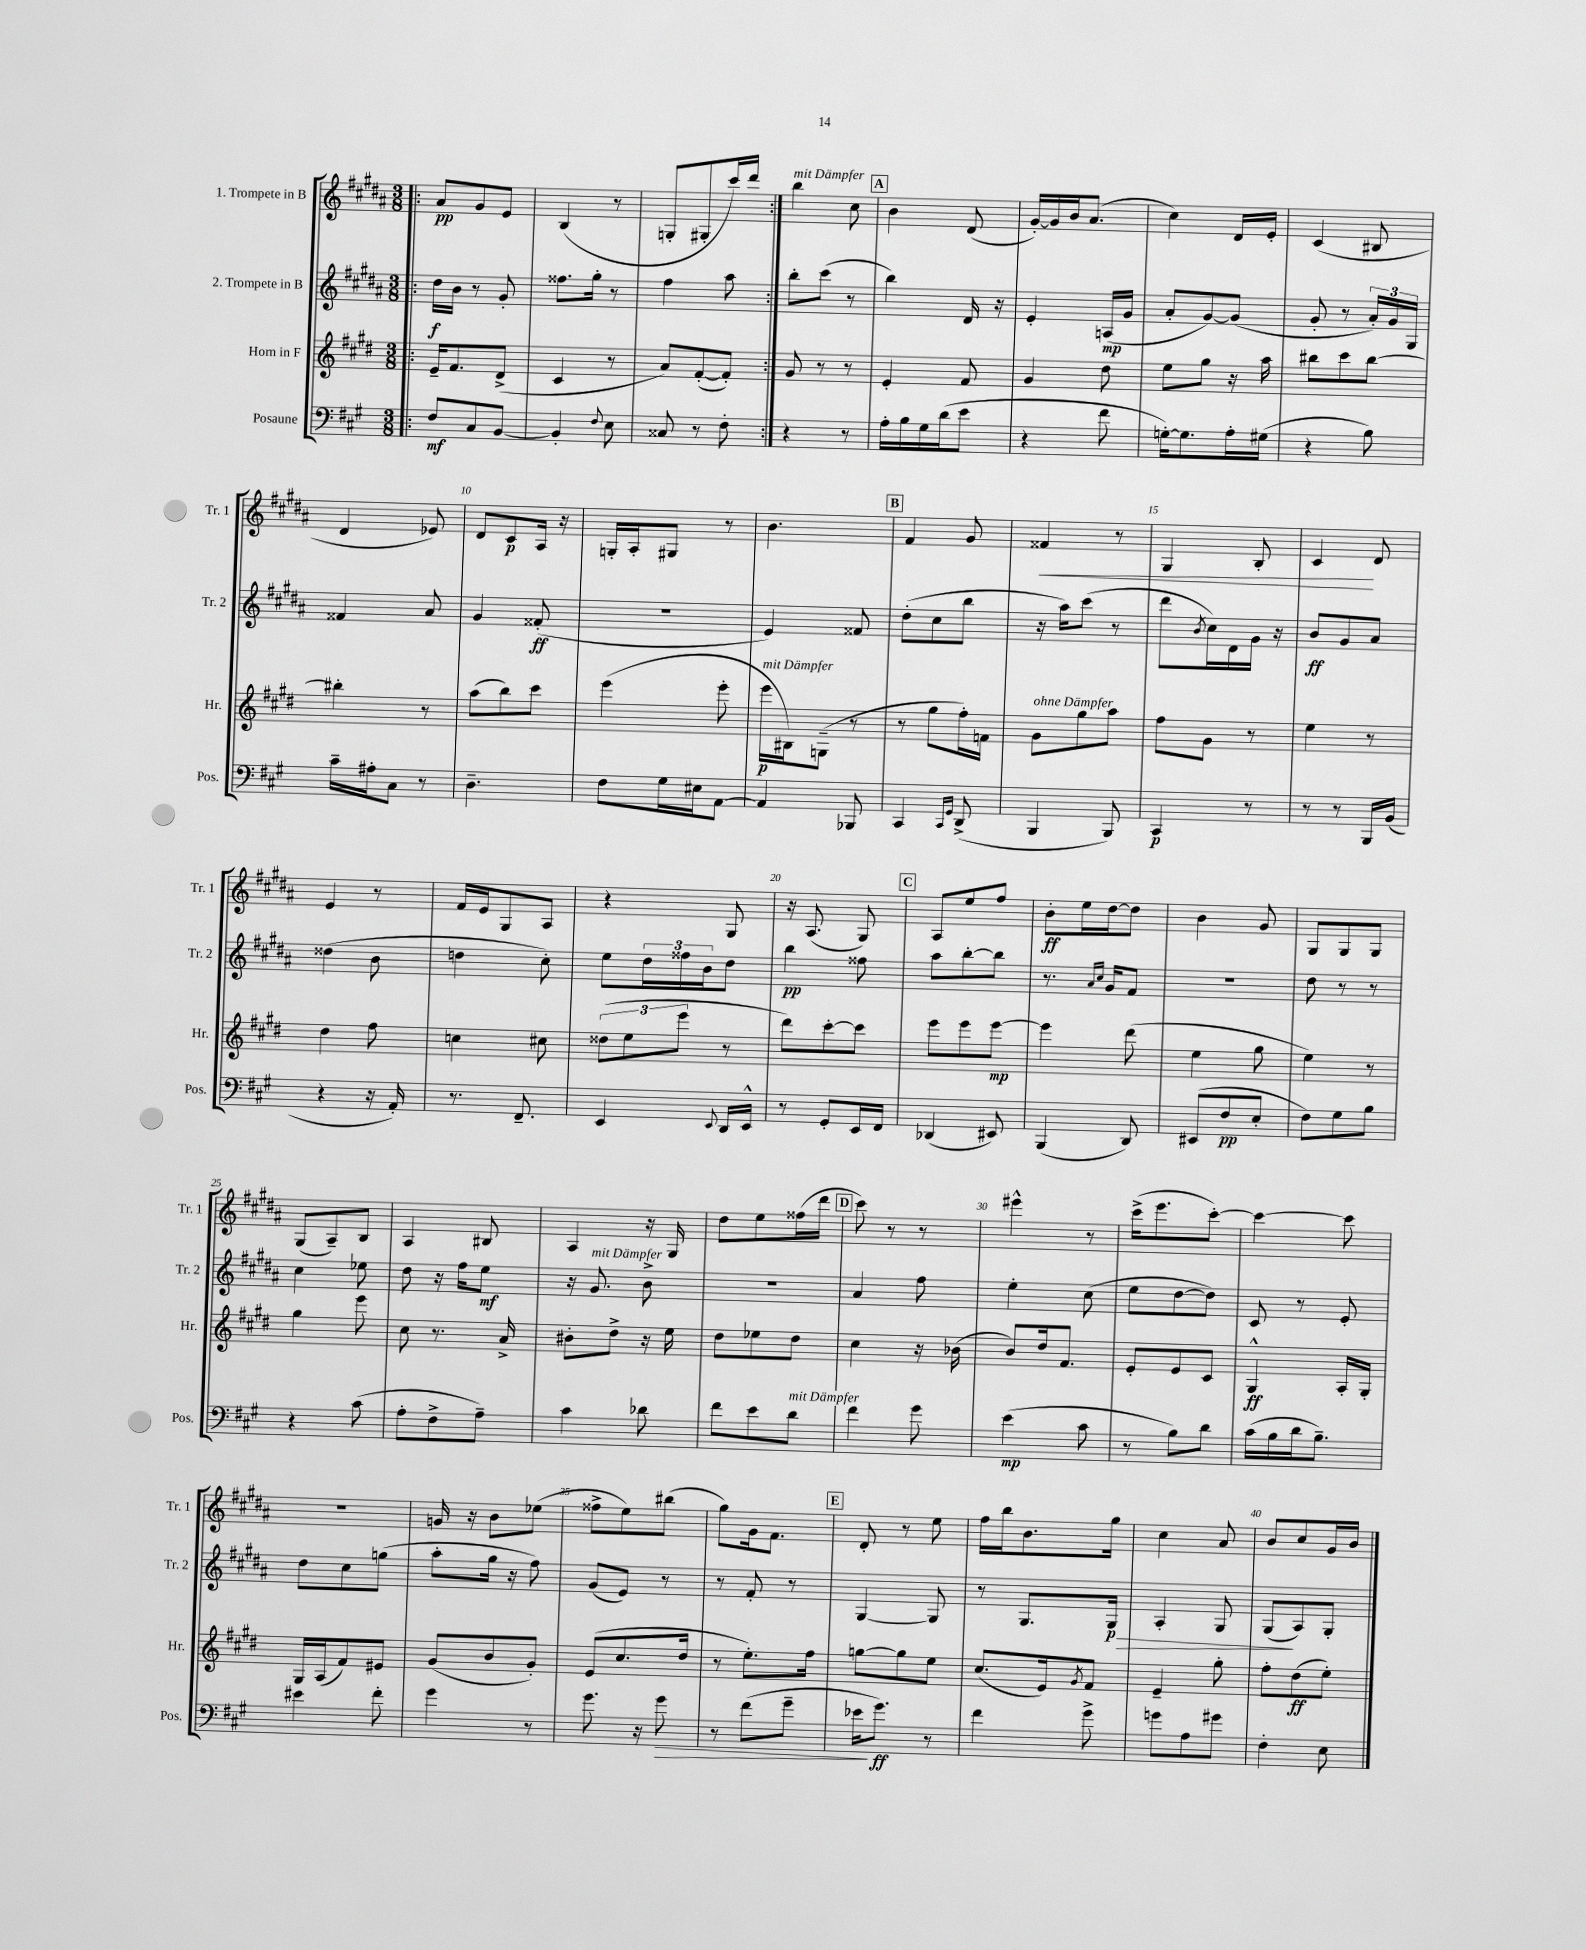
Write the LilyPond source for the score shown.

<<
\new StaffGroup <<
\new Staff = "s0" \with { instrumentName = "1. Trompete in B" shortInstrumentName = "Tr. 1" } {
    \clef treble \key b \major \numericTimeSignature \time 3/8
    \repeat volta 2 { \bar ".|:" ais'8\pp gis'8 e'8 |
    b4( r8 |
    g8-. gis8-. cis'''16) dis'''16 | }
    b''4^\markup { \italic "mit Dämpfer" } cis''8 |
    \mark \markup { \box "A" } b'4 dis'8( |
    gis'16~-.) gis'16 b'16 ais'8.( |
    cis''4) dis'16 e'16-. |
    cis'4( bis8 |
    dis'4 ees'8) |
    dis'8 cis'8\p ais16 r16 |
    g16-. ais16-. gis8 r8 |
    b'4. |
    \mark \markup { \box "B" } fis'4 gis'8 |
    fisis'4\< r8 |
    gis4 b8-. |
    cis'4\! dis'8 |
    e'4 r8 |
    fis'16 e'16 gis8 ais8 |
    r4 gis8 |
    r16 ais8.( gis8) |
    \mark \markup { \box "C" } ais8 e''8 fis''8 |
    b'8-.\ff e''16 dis''16~ dis''8 |
    b'4 gis'8 |
    gis8 gis8 gis8 |
    gis8( ais8--) b8 |
    ais4 bis8 |
    ais4 r16 gis16 |
    dis''8 e''8 fisis''16( dis'''16 |
    \mark \markup { \box "D" } cis'''8) r8 r8 |
    eis'''4-^ r8 |
    cis'''16->( e'''8. cis'''8~-.) |
    cis'''4~ cis'''8 |
    R4. |
    g'16 r16 b'8 ees''8( |
    fisis''8-> e''8) bis''8( |
    gis''8) gis'16 fis'8. |
    \mark \markup { \box "E" } dis'8-. r8 e''8 |
    fis''16 b''16 b'8. gis''16 |
    cis''4 ais'8 |
    b'8 cis''8 gis'16 b'16 \bar "|." |
}
\new Staff = "s1" \with { instrumentName = "2. Trompete in B" shortInstrumentName = "Tr. 2" } {
    \clef treble \key b \major \numericTimeSignature \time 3/8
    \repeat volta 2 { \bar ".|:" dis''16\f b'16 r8 gis'8-. |
    fisis''8. gis''16-. r8 |
    fis''4 ais''8 | }
    b''8-. cis'''8( r8 |
    \mark \markup { \box "A" } b''4) dis'16 r16 |
    e'4-. a16\mp( gis'16 |
    ais'8-. gis'8~) gis'8( |
    gis'8-. r8 \tuplet 3/2 { ais'16-.) gis'16 gis16 } |
    fisis'4 ais'8 |
    gis'4 fisis'8-.\ff( |
    R4. |
    e'4) fisis'8 |
    \mark \markup { \box "B" } dis''8-.( cis''8 b''8 |
    r16 ais''16) cis'''8( r8 |
    dis'''8 \acciaccatura { b'8 } cis''16) dis'16 gis'16 r16 |
    b'8\ff gis'8 ais'8 |
    disis''4( b'8 |
    d''4 cis''8-.) |
    e''8 \tuplet 3/2 { dis''16 fisis''16 b'16 } dis''8 |
    b''4\pp fisis''8 |
    \mark \markup { \box "C" } ais''8 b''8~-. b''8 |
    r8. \grace { ais'16 cis''16 } gis'16 fis'8 |
    R4. |
    dis''8 r8 r8 |
    cis''4 ees''8 |
    dis''8 r16 fis''16 e''8\mf |
    r16 gis'8.^\markup { \italic "mit Dämpfer" } b'8-> |
    R4. |
    \mark \markup { \box "D" } ais'4 fis''8 |
    e''4-. cis''8( |
    e''8 dis''8~ dis''8) |
    cis'8 r8 e'8-. |
    dis''8 cis''8 g''8( |
    ais''8-. gis''16 r16 fis''8) |
    gis'8( e'8) r8 |
    r8 fis'8-. r8 |
    \mark \markup { \box "E" } gis4~ gis8 |
    r8 gis8. gis16\p\> |
    ais4-. gis8 |
    gis8\!( ais8) gis8-. \bar "|." |
}
\new Staff = "s2" \with { instrumentName = "Horn in F" shortInstrumentName = "Hr." } {
    \clef treble \key e \major \numericTimeSignature \time 3/8
    \repeat volta 2 { \bar ".|:" e'16-- fis'8. dis'8->( |
    cis'4 r8 |
    a'8) fis'8~-.( fis'8-.) | }
    gis'8 r8 r8 |
    \mark \markup { \box "A" } e'4-. fis'8 |
    gis'4 dis''8 |
    e''8 gis''8 r16 a''16 |
    bis''8 cis'''8 bis''8~ |
    bis''4-. r8 |
    a''8( b''8) cis'''8 |
    e'''4( e'''8-. |
    e'''16\p^\markup { \italic "mit Dämpfer" } bis16) g8--( r8 |
    \mark \markup { \box "B" } r8 gis''8 fis''16-.) f'16 |
    gis'8^\markup { \italic "ohne Dämpfer" } gis''8 a''8 |
    fis''8 gis'8 r8 |
    e''4 r8 |
    dis''4 fis''8 |
    c''4 cis''8 |
    \tuplet 3/2 { disis''8( e''8 e'''8 } r8 |
    dis'''8) cis'''8~-. cis'''8 |
    \mark \markup { \box "C" } e'''8 e'''8 e'''8~\mp |
    e'''4 dis'''8( |
    e''4 gis''8 |
    e''4) r8 |
    gis''4 e'''8 |
    cis''8 r8. a'16-> |
    bis'8-. dis''8-> r16 e''16 |
    dis''8 ees''8 dis''8 |
    \mark \markup { \box "D" } cis''4 r16 bes'16( |
    b'8) dis''16 fis'8. |
    e'8-. e'8 cis'8 |
    gis4-^\ff a16-. gis16-. |
    gis16 a16( fis'8) eis'8 |
    gis'8( b'8 gis'8-.) |
    e'8( cis''8. dis''16 |
    r8 e''8.-.) fis''16 |
    \mark \markup { \box "E" } g''8~ g''8 e''8 |
    cis''8.( e'16) \acciaccatura { gis'8 } fis'8 |
    e'4-- gis''8-. |
    fis''8-. dis''8\ff( e''8-.) \bar "|." |
}
\new Staff = "s3" \with { instrumentName = "Posaune" shortInstrumentName = "Pos." } {
    \clef bass \key a \major \numericTimeSignature \time 3/8
    \repeat volta 2 { \bar ".|:" fis8\mf cis8 b,8~ |
    b,4-. \appoggiatura { fis8 } e8 |
    cisis8 r8 fis8-. | }
    r4 r8 |
    \mark \markup { \box "A" } a16-. b16 gis16 d'16( e'8 |
    r4 fis'8 |
    g16~-.) g8. a16-. gis16( |
    r4 b8) |
    cis'16-- ais16-. cis8 r8 |
    d4.-- |
    fis8 gis16 eis16 a,8~ |
    a,4 bes,,8 |
    \mark \markup { \box "B" } cis,4 \grace { cis,16 gis,16 } d,8->( |
    b,,4 b,,8) |
    cis,4\p r8 |
    r8 r8 b,,16 b,16( |
    r4 r16 a,16-.) |
    r8. fis,8.-- |
    e,4 \appoggiatura { e,8 } d,16 e,16-^ |
    r8 gis,8-. e,16 fis,16 |
    \mark \markup { \box "C" } des,4( eis,8) |
    b,,4( d,8) |
    eis,8( fis8\pp e8-. |
    fis8) gis8 b8 |
    r4 cis'8( |
    a8-. fis8-> a8--) |
    cis'4 des'8 |
    fis'8 e'8 d'8^\markup { \italic "mit Dämpfer" } |
    \mark \markup { \box "D" } fis'4 gis'8 |
    e'4\mp( cis'8 |
    r8 b8) d'8 |
    cis'16( b16 d'16 b8.--) |
    eis'4 fis'8-. |
    gis'4 r8 |
    gis'8. r16 gis'8\> |
    r8 fis'8( gis'8-- |
    \mark \markup { \box "E" } ees'16\! gis'8.\ff) r8 |
    fis'4 gis'8-> |
    g'8 a8 gis'8 |
    fis4-. e8 \bar "|." |
}
>>
>>
\layout { \context { \Score \override BarNumber.break-visibility = ##(#f #t #t) barNumberVisibility = #(every-nth-bar-number-visible 5) } }
